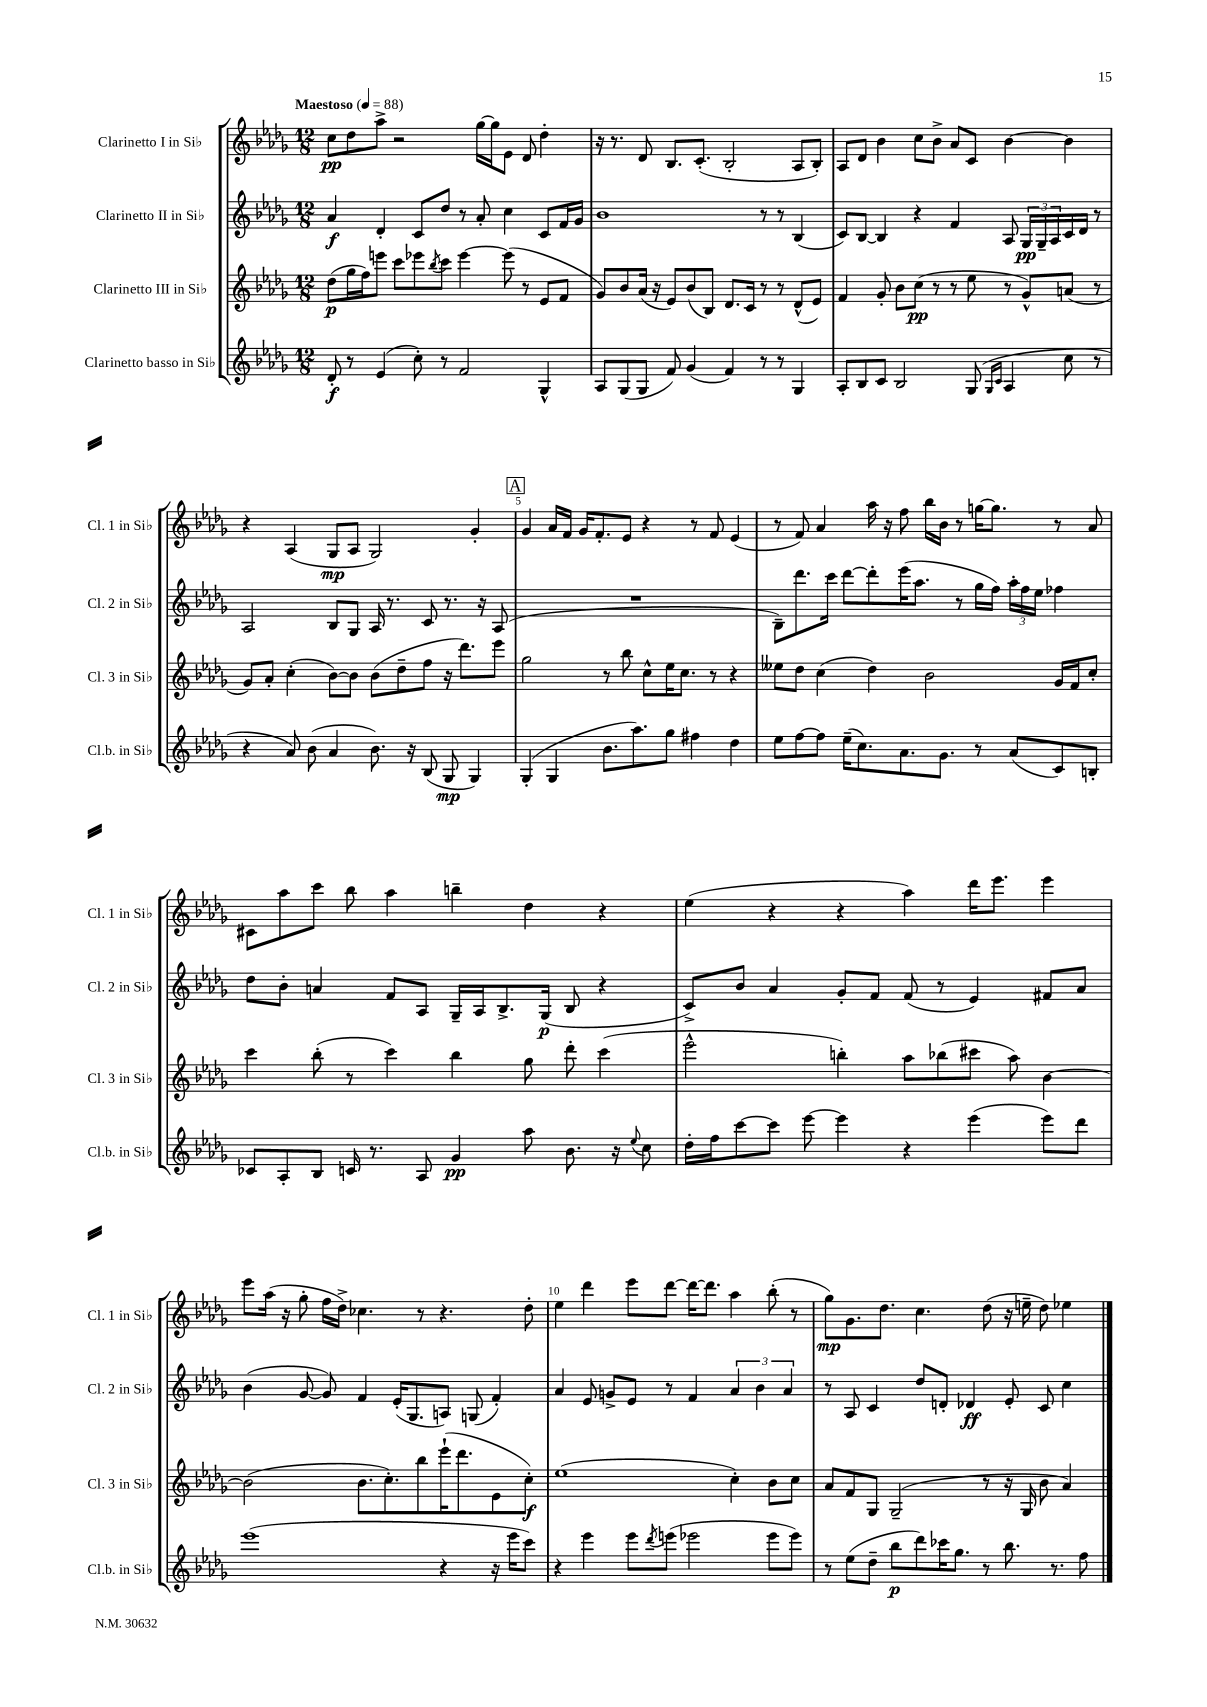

**kern	**kern	**kern	**kern
*staff4	*staff3	*staff2	*staff1
*clefG2	*clefG2	*clefG2	*clefG2
*k[b-e-a-d-g-]	*k[b-e-a-d-g-]	*k[b-e-a-d-g-]	*k[b-e-a-d-g-]
*M12/8	*M12/8	*M12/8	*M12/8
*MM88	*MM88	*MM88	*MM88
8d-'	(8dd-	4a-	8cc
8r	16gg-	.	8dd-
.	16ff)	.	.
(4e-	8eee	4d-'	8aa-^
.	8ccc	.	2r
8cc')	8eee-	8c	.
.	8qbb-	.	.
8r	8ccc	8dd-	.
2f	[4eee-	8r	.
.	.	8a-'	[16gg-
.	.	.	16gg-]
.	(8eee-]	4cc	8e-
.	8r	.	8d-
4G-^^	8e-	8c	4dd-'
.	8f	16f	.
.	.	16g-	.
=	=	=	=
8A-	8g-)	1b-	16r
.	.	.	8.r
(8G-	8b-	.	.
8G-	(16a-	.	8d-
.	16r	.	.
8f)	8e-)	.	8.B-
(4g-	(8b-	.	.
.	.	.	(8.c'
.	8B-)	.	.
4f)	8.d-	.	2B-'
.	16c	.	.
8r	8r	8r	.
8r	8r	8r	.
4G-	(8d-^^	(4B-	8A-
.	8e-)	.	8B-')
=	=	=	=
8A-'	4f	8c)	8A-
8B-	.	[8B-	8d-
8c	8g-'	4B-]	4b-
2B-	8b-	.	.
.	(8cc	4r	8cc
.	8r	.	8b-^
.	8r	4f	8a-
(8G-	8ee-	.	8c
16qqG-	.	.	.
16qqc	.	.	.
4A-	8r	8A-	[4b-
.	8g-^^)	24G-	.
.	.	24G-~	.
.	.	24A-	.
8cc	(8a	16c	4b-]
.	.	16d-	.
8r	8r	8r	.
=	=	=	=
4r	8g-)	2A-	4r
.	8a-'	.	.
8a-)	(4cc'	.	(4A-
(8b-	.	.	.
4a-	[8b-)	8B-	8G-
.	8b-]	8G-	8A-
8.b-)	(8b-	16A-	2G-)
.	.	8.r	.
.	8dd-~	.	.
16r	.	.	.
(8B-	8ff	8c	.
8G-	16r	8.r	.
.	8.ddd-)	.	.
4G-)	.	.	4g-'
.	.	16r	.
.	8eee-	(8A-	.
=	=	=	=
(4G-'	2gg-	1.r	4g-
4G-	.	.	16a-
.	.	.	16f
.	.	.	16g-
.	.	.	8.f'
8.b-	8r	.	.
.	8bb-	.	8e-
8.aa-)	.	.	.
.	8cc^^	.	4r
8gg-	16ee-	.	.
.	8.cc	.	.
4ff#	.	.	8r
.	8r	.	8f
4dd-	4r	.	(4e-
=	=	=	=
8ee-	8ee--	8B-~)	8r
[8ff	8dd-	8.ddd-	8f)
8ff]	(4cc	.	4a-
.	.	16ccc	.
(16ee-~	.	[8ddd-	.
8.cc)	.	.	.
.	4dd-)	8ddd-']	16aa-
.	.	.	16r
8.a-	.	(16eee-	8ff
.	.	8.aa-	.
.	2b-	.	16bb-
8.g-	.	.	16b-
.	.	8r	8r
8r	.	16gg-	[16gg
.	.	16ff)	8.gg]
(8a-	.	24aa-'	.
.	.	24ff	.
.	.	24ee-	.
8c)	16g-	4ff-	8r
.	16f	.	.
8B'	8cc'	.	8a-
=	=	=	=
8c-	4ccc	8dd-	8c#
8A-'	.	8b-'	8aa-
8B-	(8bb-'	4a	8ccc
16c	8r	.	8bb-
8.r	.	.	.
.	4ccc)	8f	4aa-
8A-	.	8A-	.
4g-	4bb-	16G-~	4bb~
.	.	16A-	.
.	.	8.B-^	.
8aa-	8gg-	.	4dd-
.	.	(16G-	.
8.b-	8ddd-'	8B-	.
.	(4ccc	4r	4r
16r	.	.	.
8qqee-	.	.	.
8cc	.	.	.
=	=	=	=
16dd-'	2eee-^^	8c^)	(4ee-
16ff	.	.	.
[8ccc	.	8b-	.
8ccc]	.	4a-	4r
[8eee-	.	.	.
4eee-]	4bb')	8g-'	4r
.	.	8f	.
4r	8aa-	(8f	4aa-)
.	(8bb-	8r	.
(4eee-	8ccc#	4e-)	16ddd-
.	.	.	8.eee-
.	8aa-)	.	.
8eee-)	[4b-	8f#	4eee-
8ddd-	.	8a-	.
=	=	=	=
(1eee-	(2b-]	(4b-	8eee-
.	.	.	(16aa-
.	.	.	16r
.	.	[8g-	8gg-'
.	.	8g-])	16ff
.	.	.	16dd-^)
.	8.b-	4f	4.cc-
.	8.cc')	.	.
.	.	(16e-'	.
.	.	8.G-	.
.	8bb-	.	8r
4r	(16eee-`	8A)	4.r
.	8.ddd-	.	.
.	.	(8G	.
16r	8e-	4f')	.
16eee-	.	.	.
8ccc)	8cc')	.	8dd-'
=	=	=	=
4r	(1ee-	4a-	4ee-
4eee-	.	8e-	4ddd-
.	.	8g^	.
8eee-	.	8e-	8eee-
8qddd-	.	.	.
(8eee	.	8r	[8ddd-
2eee-	.	4f	16ddd-_
.	.	.	8.ddd-]
.	4cc')	6a-	4aa-
.	.	6b-	.
8eee-	8b-	.	(8bb-'
.	.	6a-	.
8eee-)	8cc	.	8r
=	=	=	=
8r	8a-	8r	8gg-)
(8ee-	8f	8A-	8.g-
8dd-~	8G-	4c	.
.	.	.	8.dd-
8bb-	(2G-~	.	.
8ddd-)	.	8dd-	4.cc
16ccc-	.	8d'	.
8.gg-	.	.	.
.	.	4d-	.
8r	8r	.	(8dd-
8.bb-	16r	8e-'	16r
.	16G-	.	16ee~
.	8b-	8c	8dd-)
8.r	.	.	.
.	4a-)	4cc	4ee-
8ff	.	.	.
==	==	==	==
*-	*-	*-	*-
